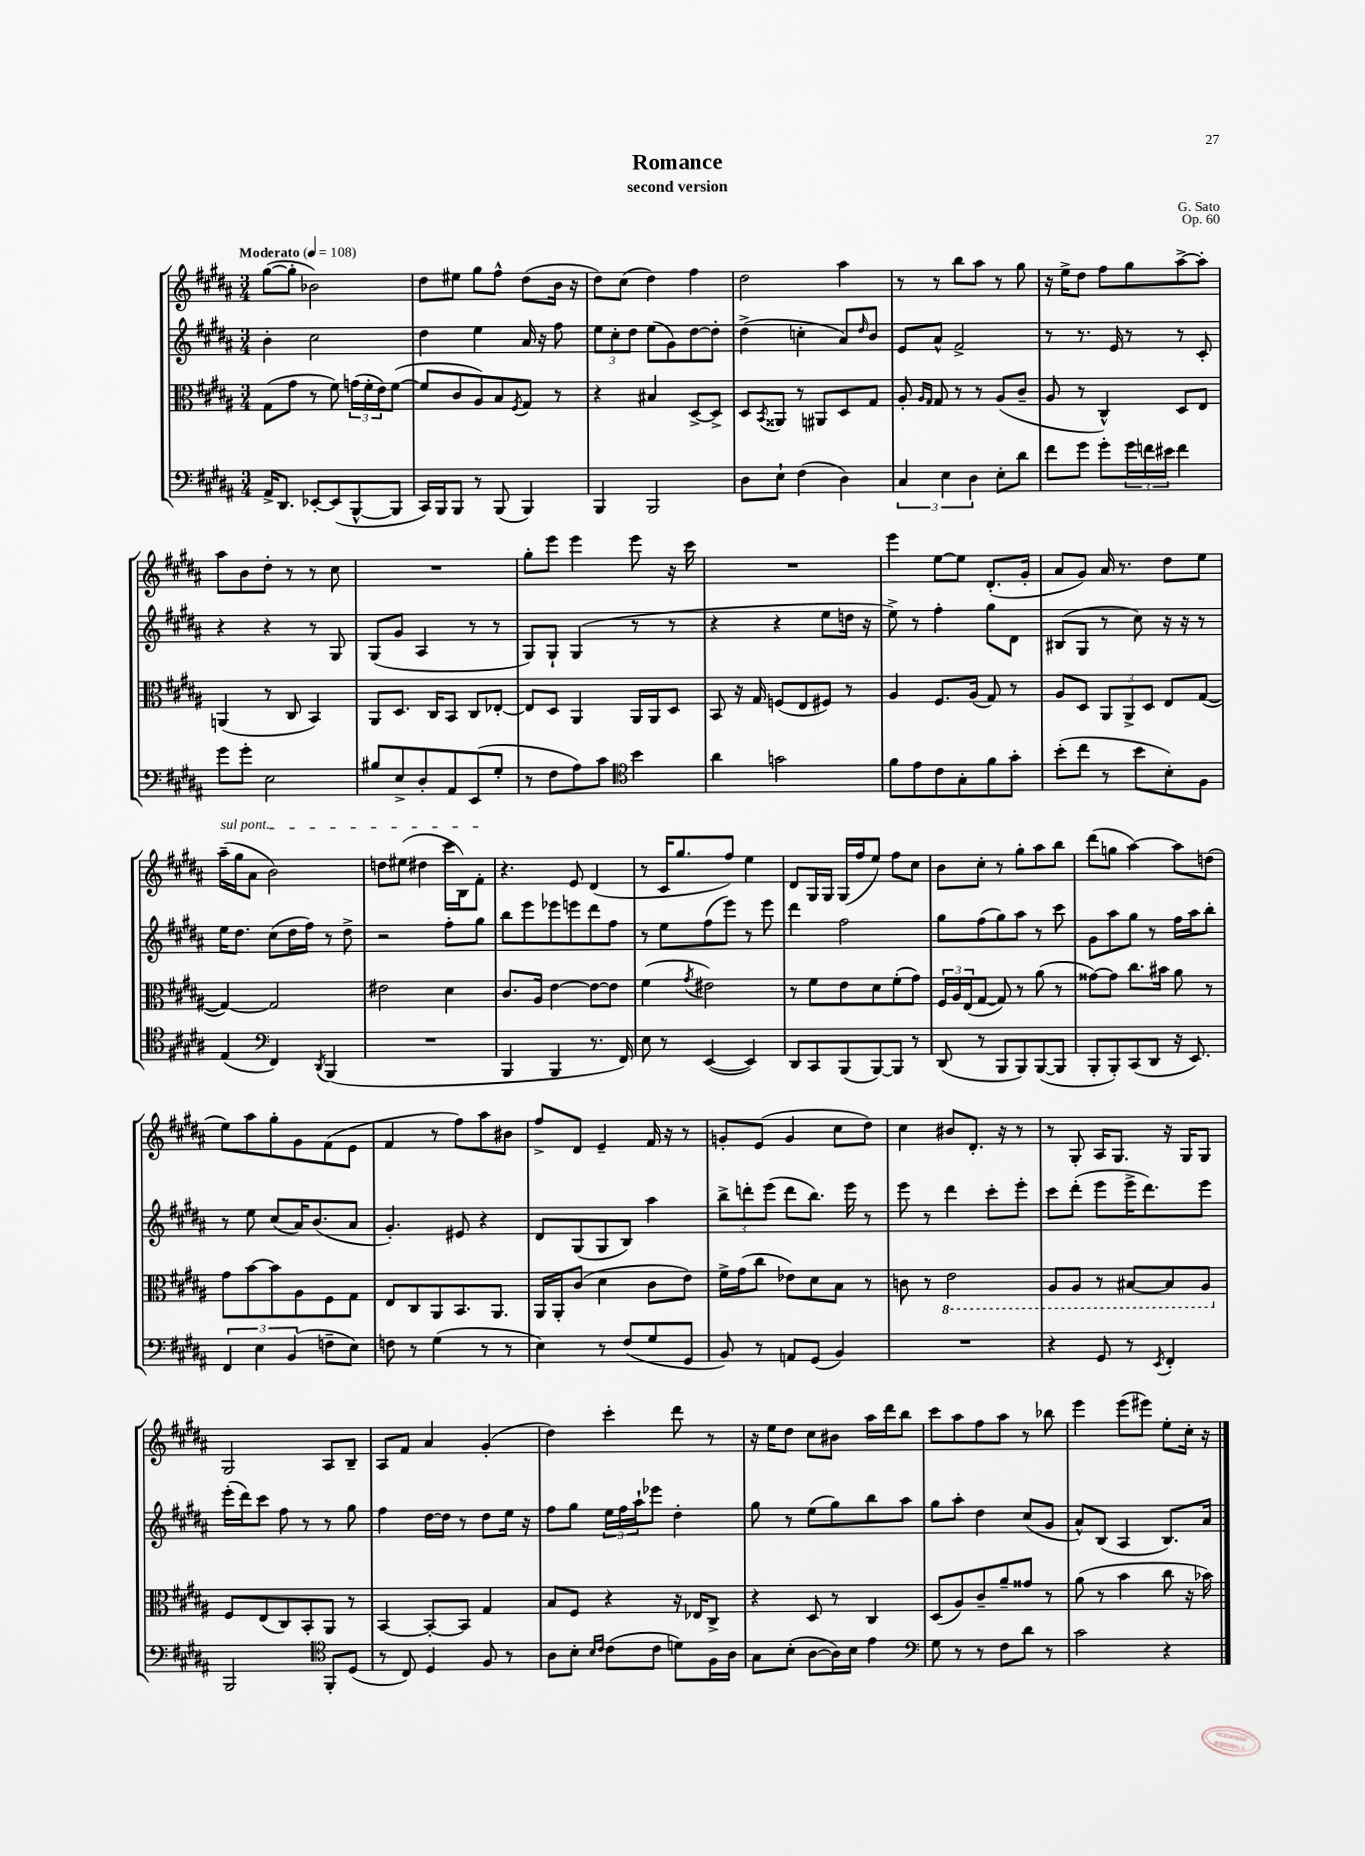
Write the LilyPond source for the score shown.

\header { title = "Romance" composer = "G. Sato" subtitle = "second version" opus = "Op. 60" }
<<
\new StaffGroup <<
\new Staff = "s0" {
    \clef treble \key b \major \numericTimeSignature \time 3/4 \tempo "Moderato" 4 = 108
    gis''8~( gis''8-. bes'2) |
    dis''8 eis''8 gis''8 fis''8-^ dis''8( b'16 r16 |
    dis''8) cis''8( dis''4) fis''4 |
    dis''2 ais''4 |
    r8 r8 b''8 ais''8 r8 gis''8 |
    r16 e''16-> dis''8 fis''8 gis''8 ais''8~-> ais''8-. |
    ais''8 b'8 dis''8-. r8 r8 cis''8 |
    R2. |
    gis''8-. e'''8 e'''4 e'''8 r16 cis'''16 |
    R2. |
    e'''4 e''8~ e''8 dis'8.-.( gis'16-. |
    ais'8 gis'8) ais'16 r8. dis''8 e''8 |
    \once \override TextSpanner.bound-details.left.text = \markup { \italic "sul pont." } ais''16--\startTextSpan( gis''16 ais'8 b'2) |
    d''8 eis''8( dis''4 cis'''16 b16) fis'8-.\stopTextSpan |
    r4. e'8 dis'4( |
    r8 cis'16 gis''8. fis''8) e''4 |
    dis'8 gis16 gis16 gis16( fis''16 e''8) fis''8 cis''8 |
    b'8 cis''8-. r8 gis''8-. ais''8 b''8 |
    dis'''8( g''8 ais''4~) ais''8 d''8( |
    e''8) ais''8 gis''8-. gis'8 fis'8( e'8 |
    fis'4 r8 fis''8) ais''8 bis'8 |
    fis''8-> dis'8 e'4-- fis'16 r16 r8 |
    g'8-. e'8( g'4 cis''8 dis''8) |
    cis''4 bis'8 dis'8.-. r16 r8 |
    r8 gis8-. ais16 gis8. r16 gis16 gis8 |
    gis2 ais8 b8-- |
    ais8 fis'8 ais'4 gis'4-.( |
    dis''4) cis'''4-. dis'''8 r8 |
    r16 e''16 dis''8 cis''8 bis'8 ais''16 dis'''16 b''8 |
    cis'''8 ais''8 fis''8 ais''8 r8 bes''8 |
    e'''4 e'''8( eis'''8) e''8-. cis''16-. r16 \bar "|." |
}
\new Staff = "s1" {
    \clef treble \key b \major \numericTimeSignature \time 3/4
    b'4-. cis''2 |
    dis''4 e''4 ais'16 r16 fis''8 |
    \tuplet 3/2 { e''8 cis''8-. dis''8 } e''8( gis'8) dis''8~ dis''8-. |
    dis''4->( c''4-. ais'8) \grace { dis''16 } b'8 |
    e'8 ais'8-^ fis'2-> |
    r8 r8. e'16 r8 r8 cis'8-. |
    r4 r4 r8 gis8 |
    gis8( gis'8 ais4 r8 r8 |
    gis8) gis8-! gis4( r8 r8 |
    r4 r4 e''8 d''16 r16 |
    e''8->) r8 fis''4-. gis''8 dis'8 |
    bis8( gis8 r8 cis''8) r16 r16 r8 |
    e''16 dis''8. cis''8( dis''16 fis''16) r8 dis''8-> |
    r2 fis''8-. gis''8 |
    b''8 e'''8 ees'''8 e'''8 dis'''8 fis''8 |
    r8 e''8 fis''8( e'''8) r8 e'''8 |
    dis'''4 fis''2 |
    gis''8 fis''8( gis''8) ais''8 r8 cis'''8 |
    gis'8 ais''8 gis''8 r8 fis''16 ais''16 b''8-. |
    r8 e''8 cis''8( ais'16) b'8.( ais'8 |
    gis'4.-.) eis'8 r4 |
    dis'8 gis8( gis8 b8) ais''4 |
    \tuplet 3/2 { b''8-> d'''8-. e'''8( } d'''8 b''8.) e'''16 r8 |
    e'''8 r8 dis'''4 cis'''8-. e'''8-. |
    cis'''8 dis'''8-.( e'''8 e'''16-> dis'''8.) e'''8 |
    e'''16-.( dis'''16) cis'''8 fis''8 r8 r8 gis''8 |
    fis''4 dis''16~ dis''16 r8 dis''8 e''16 r16 |
    fis''8 gis''8 \tuplet 3/2 { e''16 fis''16 ais''16-! } ees'''8 dis''4-. |
    gis''8 r8 e''8( gis''8) b''8 ais''8 |
    gis''8 ais''8-. dis''4 cis''8( gis'8 |
    ais'8-^) b8( ais4 b8.) ais'16 \bar "|." |
}
\new Staff = "s2" {
    \clef alto \key b \major \numericTimeSignature \time 3/4
    gis8( gis'8 r8 fis'8) \tuplet 3/2 { g'16( fis'16-. e'16) } fis'8~( |
    fis'8 cis'8 ais8) b8 \acciaccatura { fis8 } gis8 r8 |
    r4 bis4 dis8~-> dis8-> |
    dis8 \acciaccatura { b,8 } aisis,8 r8 ais,8 dis8 gis8 |
    ais8-. \grace { ais16 gis16 } gis8 r8 r8 ais8( cis'8-- |
    ais8 r8 cis4-^) dis8 e8 |
    a,4( r8 cis8 b,4) |
    ais,8 dis8. cis16 b,8 cis8 ees8~-. |
    ees8 dis8 ais,4 ais,16 ais,16 dis8 |
    b,8 r16 gis16 f8( e8 fis8) r8 |
    ais4 fis8. ais16( gis8) r8 |
    ais8 dis8 \tuplet 3/2 { ais,8 ais,8-> dis8 } e8 gis8~( |
    gis4~) gis2 |
    eis'2 dis'4 |
    cis'8. ais16 e'4~ e'8~ e'8 |
    fis'4( \acciaccatura { gis'8 } eis'2) |
    r8 fis'8 e'8 dis'8 fis'8-.( gis'8) |
    \tuplet 3/2 { fis16 ais16 e16( } gis8~ gis8) r8 ais'8( r8 |
    gisis'8~) gisis'8 cis''8. bis'16 ais'8 r8 |
    gis'8 b'8~ b'8 ais8 fis8 gis8 |
    e8 cis8 ais,8 b,8. ais,8. |
    ais,16 ais,16-. cis'8( dis'4 cis'8 e'8) |
    fis'16-> gis'16( cis''8 ees'8) dis'8 b8 r8 |
    c'8 r8 \ottava #-1 e2 |
    ais,8 ais,8 r8 bis,8~ bis,8 ais,8 \ottava #0 |
    fis8 e8( cis8) b,8-. ais,8 r8 |
    b,4~ b,8~-. b,8 gis4 |
    b8 fis8 r4 r16 ees16 cis8-> |
    r4 dis8 r8 cis4 |
    dis8( ais8) cis'8-- ais'8-- gisis'8 r8 |
    ais'8( r8 b'4 cis''8 r16 bes'16) \bar "|." |
}
\new Staff = "s3" {
    \clef bass \key b \major \numericTimeSignature \time 3/4
    ais,16-> dis,8. ees,8~-. ees,8( b,,8~-^ b,,8 |
    cis,16) b,,16 b,,8 r8 b,,8( b,,4) |
    b,,4 b,,2 |
    dis8 e8-! fis4( dis4) |
    \tuplet 3/2 { cis4 e4 dis4 } e8-. dis'8 |
    fis'8 gis'8 gis'8-. \tuplet 3/2 { gis'16 f'16 eis'16 } f'4 |
    gis'8 gis'8-. e2 |
    bis8 e8-> dis8-. ais,8 e,8( gis8-. |
    r8 fis8 ais8) cis'8 \clef tenor b'4 |
    ais'4 g'2 |
    fis'8 e'8 cis'8 gis8-. fis'8 gis'8-. |
    b'8-.( cis''8 r8 b'8 b8-.) fis8 |
    e4( \clef bass fis,4) \acciaccatura { dis,8 } b,,4( |
    R2. |
    b,,4 b,,4 r8. fis,16) |
    e8 r8 e,4~( e,4) |
    dis,8 cis,8 b,,8( b,,8~) b,,8 r8 |
    dis,8( r8 b,,8 b,,8) b,,8~( b,,8 |
    b,,8-. b,,8-.) cis,8( dis,8 r16 e,8.) |
    \tuplet 3/2 { fis,4 e4 b,4( } f8-- e8) |
    f8 r8 gis4( r8 r8 |
    e4) r8 fis8( gis8 gis,8 |
    b,8) r8 a,8 gis,8( b,4) |
    R2. |
    r4 gis,8 r8 \acciaccatura { e,8 } fis,4-. |
    b,,2 \clef tenor fis,8-. dis8( |
    r8 cis8) dis4 fis8 r8 |
    ais8 b8-. \grace { b16 cis'16 } cis'8( cis'8 d'8) fis16 ais16 |
    gis8 b8-.( ais8~ ais16) b16 e'4 |
    \clef bass gis8 r8 r8 fis8 dis'8 r8 |
    cis'2 r4 \bar "|." |
}
>>
>>
\layout { \context { \Score \remove "Bar_number_engraver" } }
